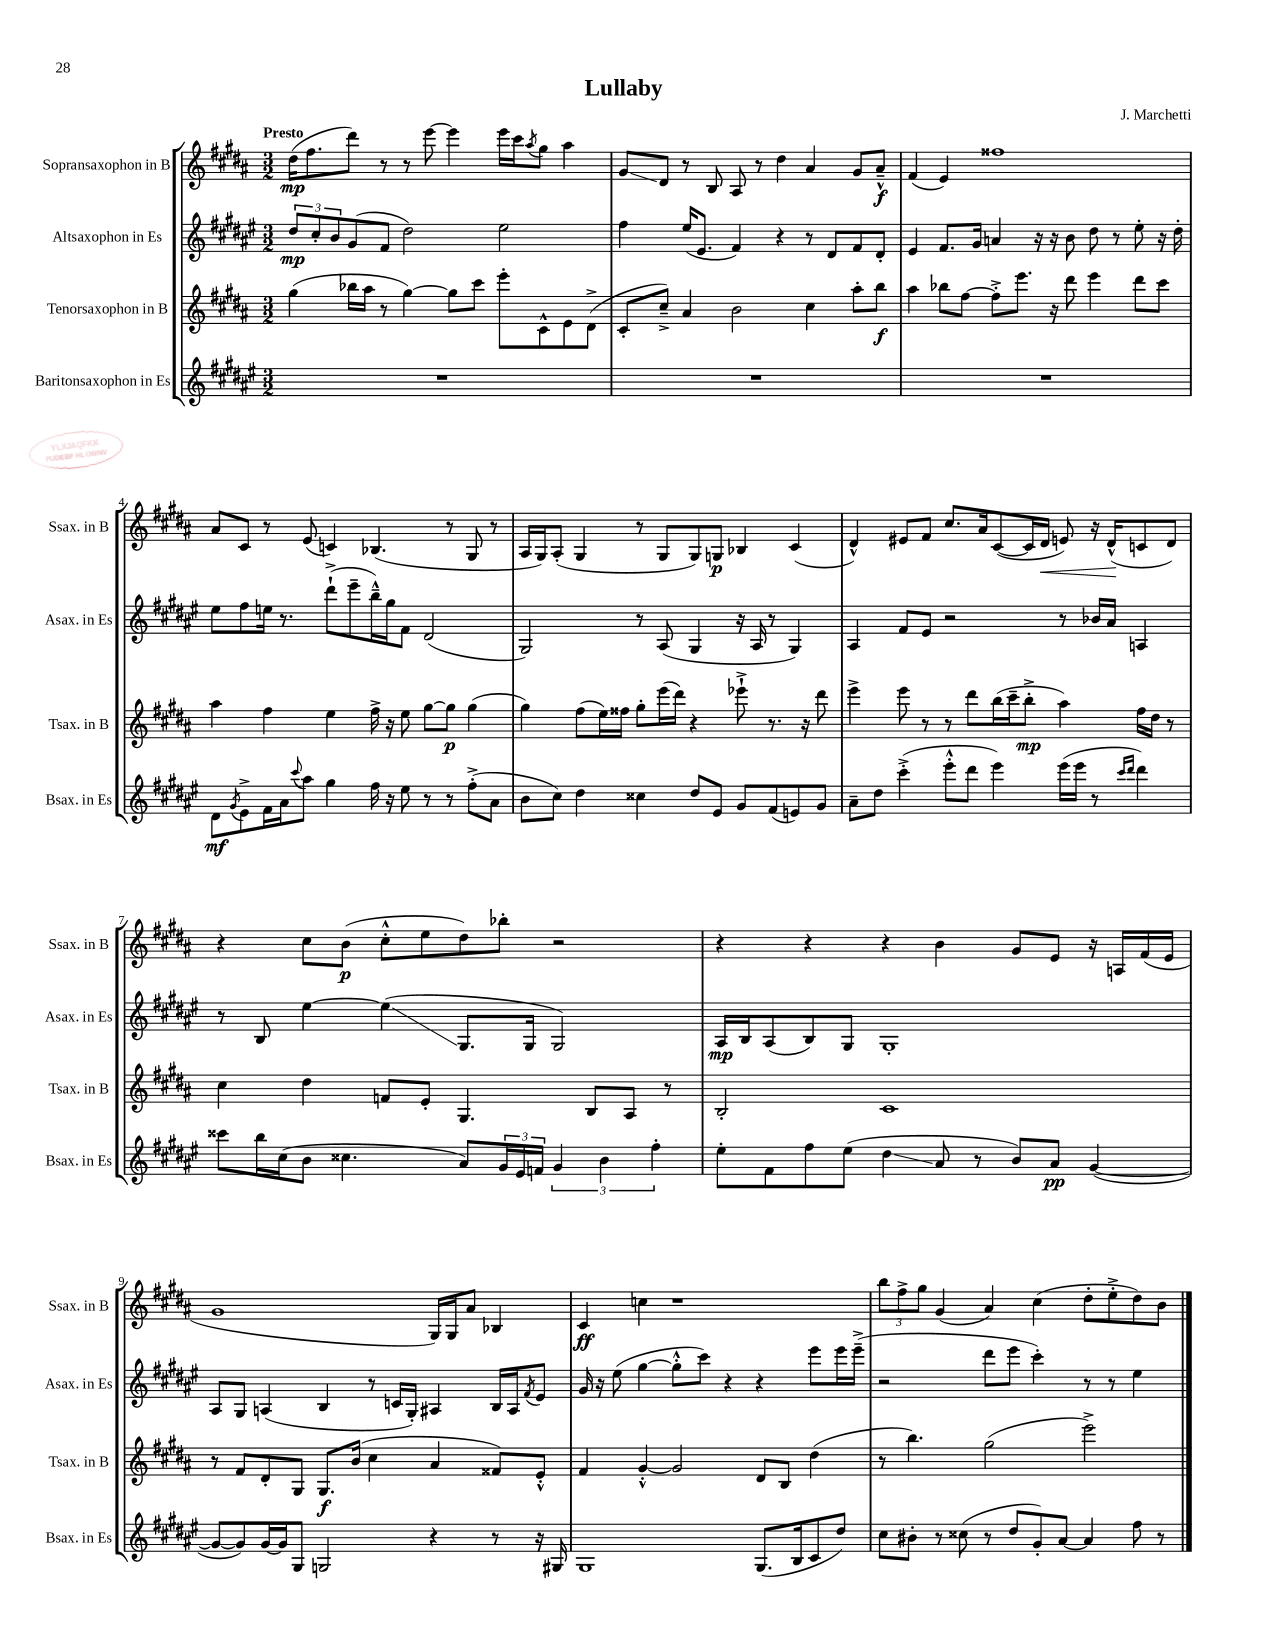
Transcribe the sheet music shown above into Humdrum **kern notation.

**kern	**kern	**kern	**kern
*staff4	*staff3	*staff2	*staff1
*clefG2	*clefG2	*clefG2	*clefG2
*k[f#c#g#d#a#e#]	*k[f#c#g#d#a#]	*k[f#c#g#d#a#e#]	*k[f#c#g#d#a#]
*M3/2	*M3/2	*M3/2	*M3/2
1.r	(4gg#	12dd#	(16dd#
.	.	.	8.ff#
.	.	12cc#'	.
.	.	12b	.
.	16bb-	(8g#	8ddd#)
.	16aa#	.	.
.	8r	8f#	8r
.	[4gg#)	2dd#)	8r
.	.	.	[8eee
.	8gg#]	.	4eee]
.	8ccc#	.	.
.	8eee'	2ee#	16eee
.	.	.	16ccc#
.	.	.	8qaa#
.	8c#^^	.	8gg#
.	8e	.	4aa#
.	(8d#^	.	.
=	=	=	=
1.r	8c#'	4ff#	8g#
.	8cc#~^)	.	8d#
.	4a#	(16ee#	8r
.	.	8.e#	.
.	.	.	8B
.	2b	4f#)	8A#
.	.	.	8r
.	.	4r	4dd#
.	4cc#	8r	4a#
.	.	8d#	.
.	8aa#'	8f#	8g#
.	8bb	8d#'	8a#~^^
=	=	=	=
1.r	4aa#	4e#	(4f#
.	8bb-	8.f#	4e)
.	[8ff#	.	.
.	.	16g#	.
.	8ff#'^]	4a	1ff##
.	8.eee	.	.
.	.	16r	.
.	16r	16r	.
.	8ddd#	8b	.
.	4eee	8dd#	.
.	.	8r	.
.	8ddd#	8ee#'	.
.	8ccc#	16r	.
.	.	16dd#'	.
=	=	=	=
8d#	4aa#	8ee#	8a#
8qg#	.	.	.
8e#^	.	8ff#	8c#
16f#	4ff#	16ee	8r
16a#	.	8.r	.
8qqccc#	.	.	.
8aa#	.	.	(8e
4gg#	4ee	(8ddd#`^	4c)
.	.	8eee#~	.
16ff#	16ff#^	16bb~^^)	(4.B-
16r	16r	16gg#	.
8ee#	8ee	8f#	.
8r	[8gg#	(2d#	.
8r	8gg#]	.	8r
(8ff#'^	(4gg#	.	8G#
8a#	.	.	8r
=	=	=	=
8b	4gg#)	2G#)	16A#
.	.	.	16G#)
8cc#)	.	.	(8A#'
4dd#	(8ff#	.	4G#
.	16ee)	.	.
.	16ff##	.	.
4cc##	8gg#'	8r	8r
.	(16eee	(8A#	8G#
.	16ddd#)	.	.
8dd#	4r	4G#	8G#)
8e#	.	.	8G
8g#	8eee-`^	16r	4B-
.	.	16A#	.
(8f#	8.r	8r	.
8e)	.	4G#)	(4c#
.	16r	.	.
8g#	8ddd#	.	.
=	=	=	=
8a#~	4eee^	4A#	4d#^^)
8dd#	.	.	.
(4ccc#'^	8eee	8f#	8e#
.	8r	8e#	8f#
8eee#'^^	8r	2r	8.cc#
8ddd#	8ddd#	.	.
.	.	.	16a#
4eee#)	(16bb	.	([8c#
.	16ccc#~	.	.
.	8bb'^	.	16c#]
.	.	.	16d#
(16eee#	4aa#)	8r	8e)
16eee#	.	.	.
8r	.	16b-	16r
.	.	16a#	(16d#^^
16qqccc#	.	.	.
16qqddd#	.	.	.
4ddd#)	16ff#	4A	8c
.	16dd#	.	.
.	8r	.	8d#)
=	=	=	=
8ccc##	4cc#	8r	4r
16bb	.	8B	.
(16cc#	.	.	.
8b	4dd#	[4ee#	8cc#
4.cc##	.	.	(8b
.	8f	(4ee#]	8cc#'^^
.	8e'	.	8ee
8a#)	4.G#	8.G#	8dd#)
24g#	.	.	8bb-'
24e#	.	.	.
.	.	16G#	.
24f	.	.	.
6g#	.	2G#)	2r
.	8B	.	.
6b	.	.	.
.	8A#	.	.
6ff#'	.	.	.
.	8r	.	.
=	=	=	=
8ee#'	2B'	16A#	4r
.	.	16B	.
8f#	.	(8A#	.
8ff#	.	8B)	4r
(8ee#	.	8G#	.
4dd#	1c#	1G#'	4r
8a#	.	.	4b
8r	.	.	.
8b)	.	.	8g#
8a#	.	.	8e
([4g#	.	.	16r
.	.	.	16A
.	.	.	(16f#
.	.	.	16e
=	=	=	=
8g#_	8r	8A#	1g#
8g#])	8f#	8G#	.
[16g#	8d#'	(4A	.
16g#]	.	.	.
8G#	8G#	.	.
2G	8.G#	4B	.
.	(16b	.	.
.	4cc#	8r	.
.	.	16c	.
.	.	16G#')	.
4r	4a#	4A#	16G#)
.	.	.	16G#
.	.	.	8a#
8r	8f##)	16B	4B-
.	.	16A#	.
.	.	8qf#	.
16r	8e'^^	8e#	.
16G#	.	.	.
=	=	=	=
1G#	4f#	16g#	4c#
.	.	16r	.
.	.	(8ee#	.
.	[4g#'^^	[4gg#	4cc
.	2g#]	8gg#'^^]	1r
.	.	8ccc#)	.
.	.	4r	.
(8.G#	8d#	4r	.
.	8B	.	.
16B	.	.	.
8c#	(4dd#	8eee#	.
8dd#)	.	16eee#	.
.	.	(16eee#~^	.
=	=	=	=
8cc#	8r	2r	12bb
.	.	.	12ff#^
8b#'	4.bb)	.	.
.	.	.	12gg#
8r	.	.	(4g#
(8cc##	.	.	.
8r	(2gg#	8ddd#	4a#)
8dd#	.	8eee#	.
8g#')	.	4ccc#')	(4cc#
[8a#	.	.	.
4a#]	2eee^)	8r	8dd#'
.	.	8r	8ee'^
8ff#	.	4ee#	8dd#)
8r	.	.	8b
==	==	==	==
*-	*-	*-	*-
